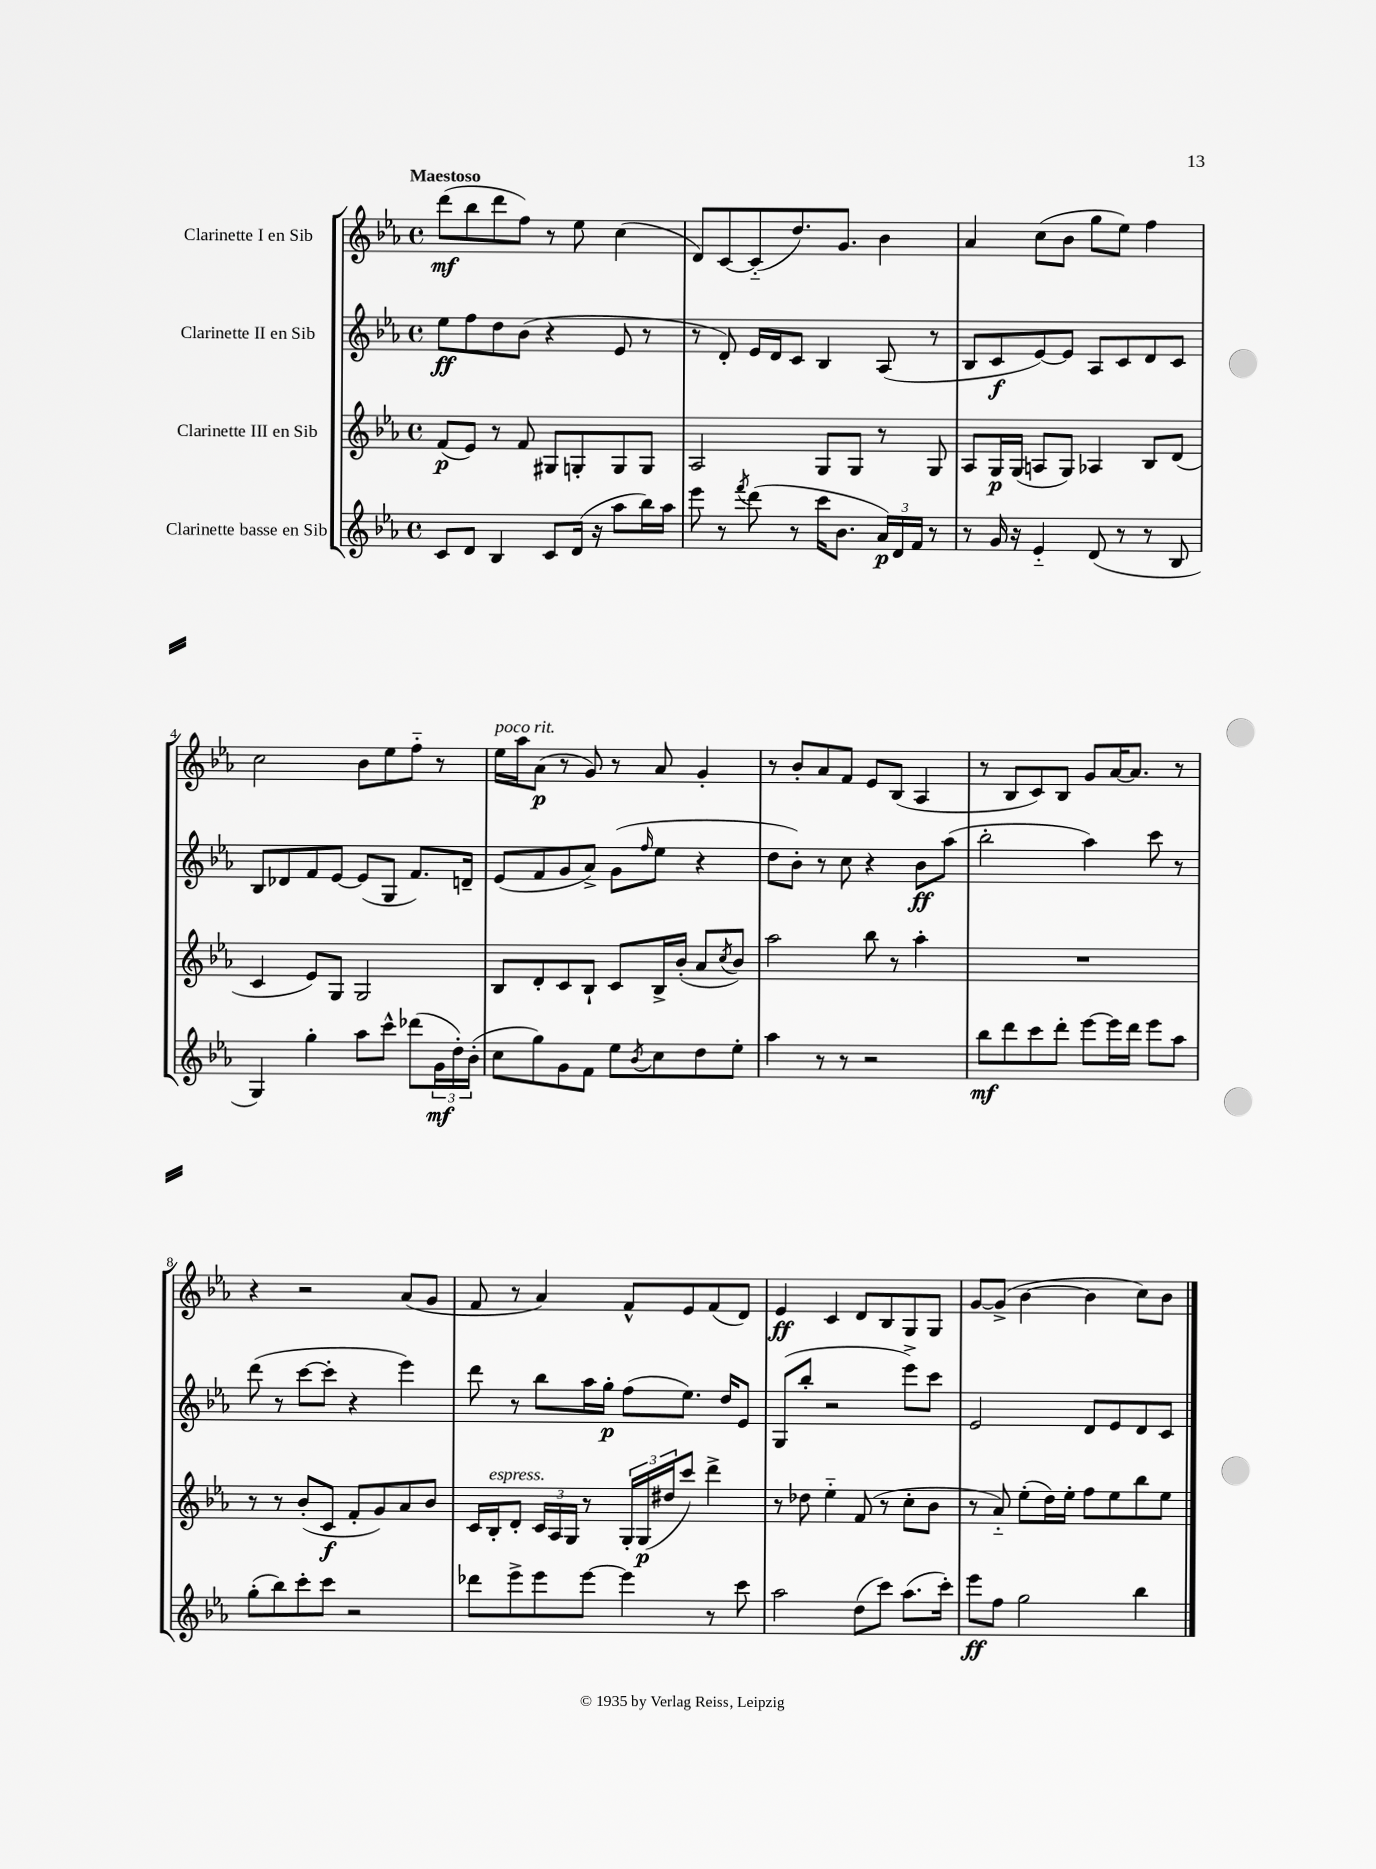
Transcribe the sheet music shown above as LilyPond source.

<<
\new StaffGroup <<
\new Staff = "s0" \with { instrumentName = "Clarinette I en Sib" } {
    \clef treble \key ees \major \defaultTimeSignature \time 4/4 \tempo "Maestoso"
    d'''8\mf( bes''8 d'''8 f''8) r8 ees''8 c''4( |
    d'8) c'8~ c'8-_( d''8.) g'8. bes'4 |
    aes'4 c''8( bes'8 g''8 ees''8) f''4 |
    c''2 bes'8 ees''8 f''8-_ r8 |
    ees''16^\markup { \italic "poco rit." } aes''16 aes'8\p( r8 g'8) r8 aes'8 g'4-. |
    r8 bes'8-. aes'8 f'8 ees'8 bes8( aes4 |
    r8 bes8 c'8) bes8 g'8 aes'16~ aes'8. r8 |
    r4 r2 aes'8( g'8 |
    f'8 r8 aes'4) f'8-^ ees'8 f'8( d'8) |
    ees'4\ff c'4 d'8 bes8 g8 g8 |
    g'8~ g'8->( bes'4~ bes'4 c''8) bes'8 \bar "|." |
}
\new Staff = "s1" \with { instrumentName = "Clarinette II en Sib" } {
    \clef treble \key ees \major \defaultTimeSignature \time 4/4
    ees''8\ff f''8 d''8 bes'8( r4 ees'8 r8 |
    r8 d'8-.) ees'16 d'16 c'8 bes4 aes8( r8 |
    bes8 c'8\f ees'8~) ees'8 aes8 c'8 d'8 c'8 |
    bes8 des'8 f'8 ees'8~ ees'8( g8 f'8.) d'16-- |
    ees'8( f'8 g'8 aes'8->) g'8( \grace { f''16 } ees''8 r4 |
    d''8 bes'8-.) r8 c''8 r4 bes'8\ff aes''8( |
    bes''2-. aes''4) c'''8 r8 |
    d'''8( r8 c'''8~ c'''8-. r4 ees'''4) |
    d'''8 r8 bes''8 aes''16 g''16-.\p f''8( ees''8.) d''16 ees'8 |
    g8( bes''8-. r2 ees'''8->) c'''8 |
    ees'2 d'8 ees'8 d'8 c'8 \bar "|." |
}
\new Staff = "s2" \with { instrumentName = "Clarinette III en Sib" } {
    \clef treble \key ees \major \defaultTimeSignature \time 4/4
    f'8\p( ees'8) r8 f'8 gis8 g8-. g8 g8 |
    aes2 g8 g8 r8 g8 |
    aes8 g16\p g16( a8 g8) aes4 bes8 d'8( |
    c'4 ees'8) g8 g2 |
    bes8 d'8-. c'8 bes8-! c'8 bes16-> bes'16-.( aes'8 \acciaccatura { c''8 } bes'8) |
    aes''2 bes''8 r8 aes''4-. |
    R1 |
    r8 r8 bes'8-.( c'8\f f'8-. g'8) aes'8 bes'8 |
    c'16 bes16-.^\markup { \italic "espress." } d'8-. \tuplet 3/2 { c'16 aes16 g16 } r8 \tuplet 3/2 { g16-. g16\p( dis''16 } c'''8) d'''4-> |
    r8 des''8 ees''4-_ f'8( r8 c''8-. bes'8 |
    r8 aes'8-_) ees''8-.( d''16) ees''16-. f''8 ees''8 bes''8 ees''8 \bar "|." |
}
\new Staff = "s3" \with { instrumentName = "Clarinette basse en Sib" } {
    \clef treble \key ees \major \defaultTimeSignature \time 4/4
    c'8 d'8 bes4 c'8 d'16( r16 aes''8 bes''16) aes''16 |
    ees'''8 r8 \acciaccatura { f'''8 } d'''8( r8 c'''16 bes'8. \tuplet 3/2 { aes'16\p) d'16 f'16 } r8 |
    r8 g'16 r16 ees'4-_ d'8( r8 r8 bes8 |
    g4) g''4-. aes''8 c'''8-^ des'''8( \tuplet 3/2 { g'16\mf d''16-.) bes'16-.( } |
    c''8 g''8) g'8 f'8 ees''8 \acciaccatura { bes'8 } c''8 d''8 ees''8-. |
    aes''4 r8 r8 r2 |
    bes''8\mf d'''8 c'''8 d'''8-. ees'''8~ ees'''16 d'''16 ees'''8 aes''8 |
    g''8-.( bes''8) c'''8-. c'''8 r2 |
    des'''8 ees'''8-> ees'''8 ees'''8~ ees'''4 r8 c'''8 |
    aes''2 d''8( c'''8) aes''8.( c'''16-.) |
    ees'''8\ff f''8 g''2 bes''4 \bar "|." |
}
>>
>>
